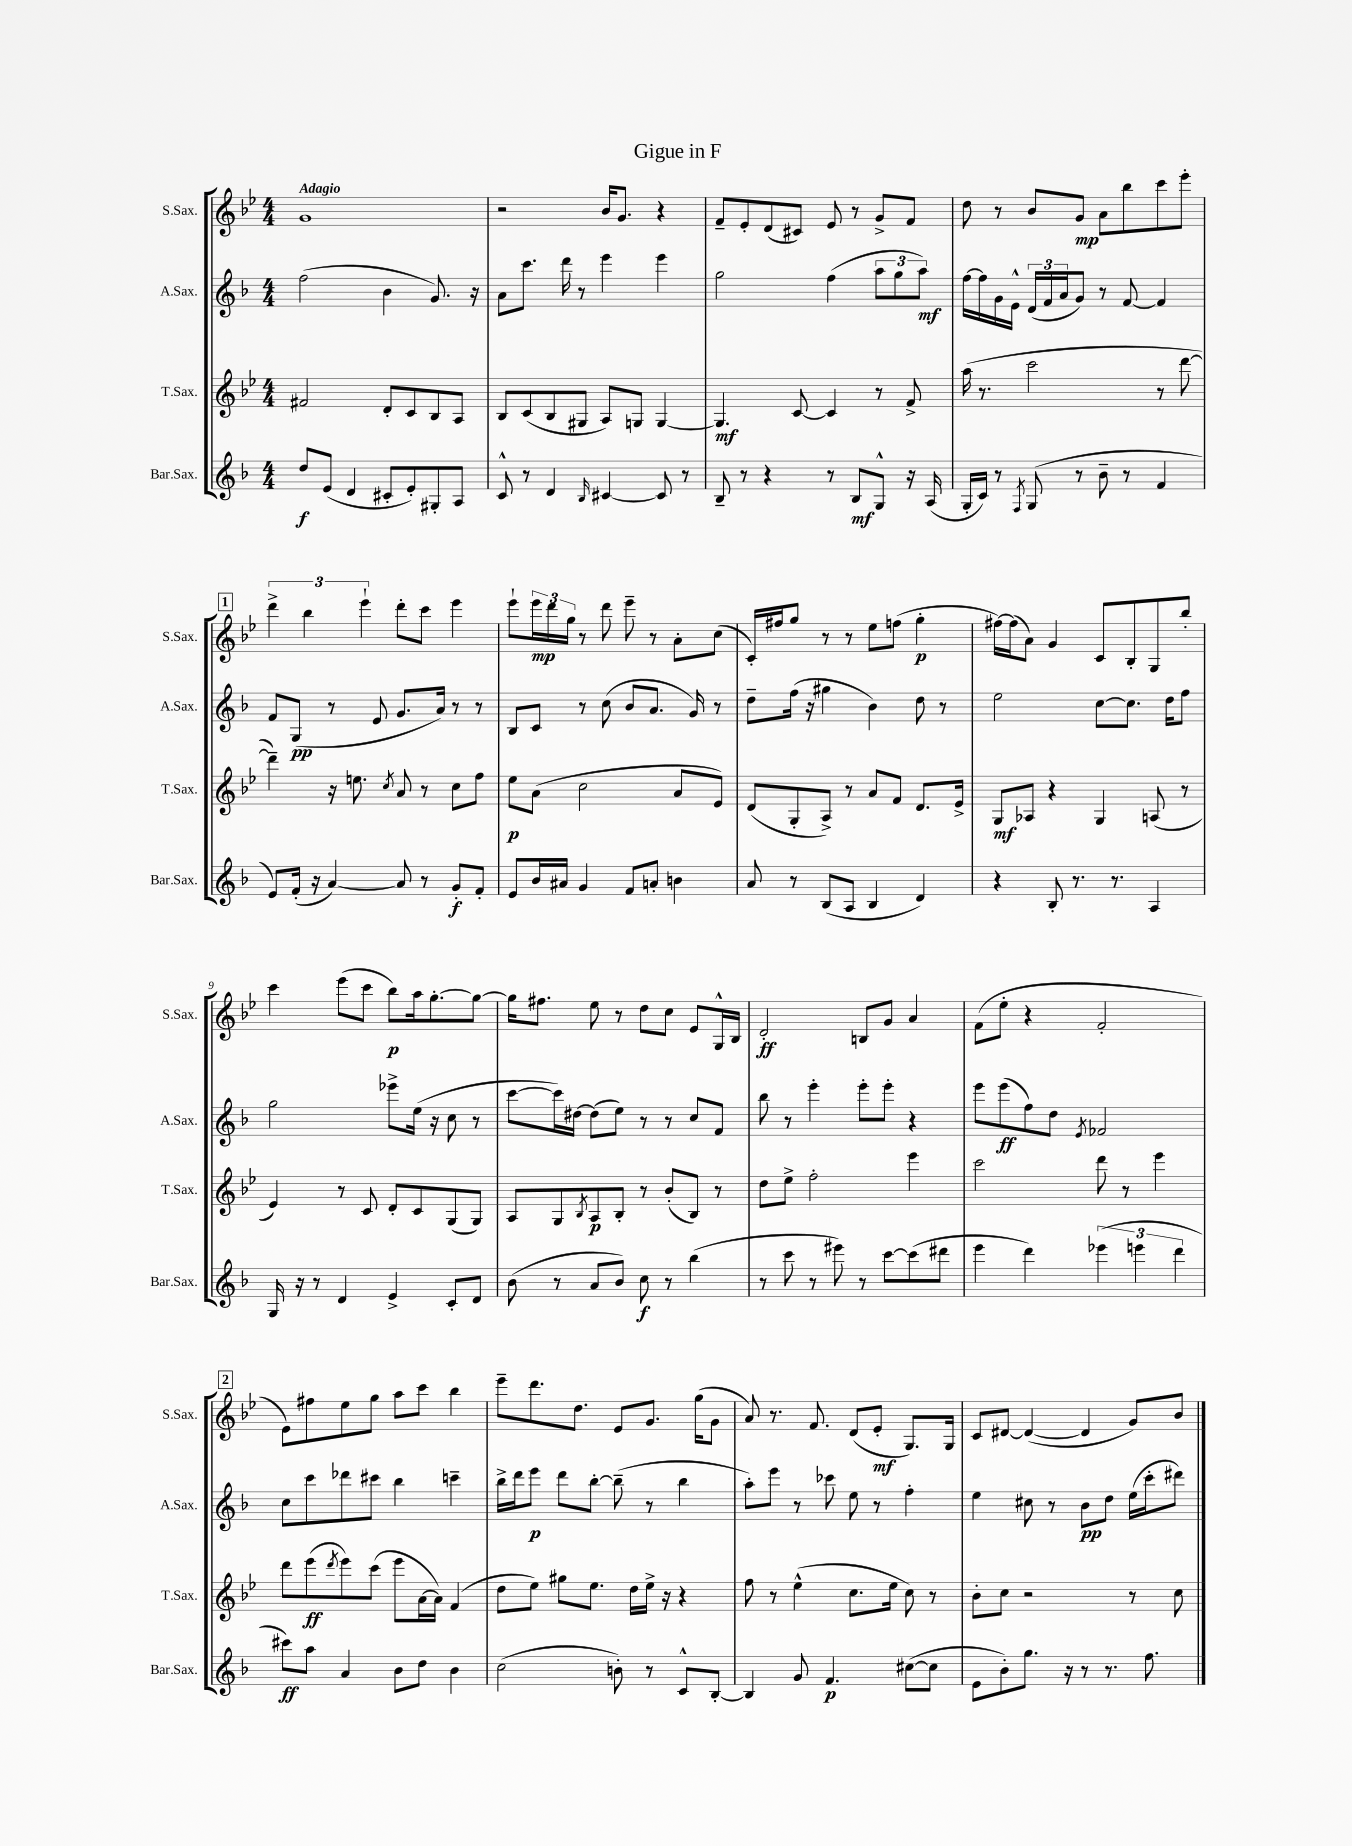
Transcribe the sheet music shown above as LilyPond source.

\header { title = "Gigue in F" }
<<
\new StaffGroup <<
\new Staff = "s0" \with { instrumentName = "S.Sax." shortInstrumentName = "S.Sax." } {
    \clef treble \key bes \major \numericTimeSignature \time 4/4 \tempo "Adagio"
    g'1 |
    r2 bes'16 g'8. r4 |
    f'8-- ees'8-. d'8( cis'8) ees'8 r8 g'8-> f'8 |
    d''8 r8 bes'8 g'8\mp a'8 bes''8 c'''8 ees'''8-. |
    \mark \markup { \box "1" } \tuplet 3/2 { d'''4-> bes''4 ees'''4-! } d'''8-. c'''8 ees'''4 |
    ees'''8-! \tuplet 3/2 { ees'''16\mp d'''16 g''16 } r8 d'''8 ees'''8-- r8 a'8-. c''8( |
    c'16-.) fis''16 g''8 r8 r8 ees''8 f''8( g''4-.\p |
    fis''16~) fis''16( a'8) g'4 c'8 bes8-. g8 bes''8-. |
    c'''4 ees'''8( c'''8 bes''8\p) a''16 g''8.~-. g''8~ |
    g''16 fis''8. ees''8 r8 d''8 c''8 ees'8 g16-^ bes16 |
    d'2-.\ff b8 g'8 a'4 |
    f'8( ees''8-. r4 f'2-. |
    \mark \markup { \box "2" } ees'8) fis''8 ees''8 g''8 a''8 c'''8 bes''4 |
    ees'''8-- d'''8. d''8. ees'8 g'8. g''16( g'8 |
    a'8) r8. f'8. d'8( ees'8-.\mf g8.) g16 |
    c'8 dis'8~ dis'4~( dis'4 g'8) bes'8 \bar "|." |
}
\new Staff = "s1" \with { instrumentName = "A.Sax." shortInstrumentName = "A.Sax." } {
    \clef treble \key f \major \numericTimeSignature \time 4/4
    f''2( bes'4 g'8.) r16 |
    a'8 c'''8. d'''16 r8 e'''4 e'''4 |
    g''2 f''4( \tuplet 3/2 { a''8 g''8 a''8\mf) } |
    f''16~ f''16 g'16 e'16-^ \tuplet 3/2 { d'16( f'16 a'16 } g'8) r8 f'8~ f'4 |
    \mark \markup { \box "1" } f'8 g8\pp( r8 e'8 g'8. a'16) r8 r8 |
    bes8 c'8 r8 c''8( bes'8 a'8. g'16) r8 |
    d''8-- f''16( r16 gis''4 bes'4) d''8 r8 |
    e''2 c''8~ c''8. d''16 f''8 |
    g''2 ees'''8-> e''16( r16 c''8 r8 |
    c'''8~ c'''16) dis''16~ dis''8( e''8) r8 r8 c''8 f'8 |
    bes''8 r8 e'''4-. e'''8-. e'''8-. r4 |
    e'''8 e'''8\ff( f''8) d''8 \acciaccatura { e'8 } fes'2 |
    \mark \markup { \box "2" } c''8 c'''8 des'''8 cis'''8 bes''4 c'''4-- |
    bes''16-> d'''16 e'''8\p d'''8 bes''8~-. bes''8--( r8 bes''4 |
    a''8-.) e'''8 r8 ces'''8 e''8 r8 f''4-. |
    e''4 cis''8 r8 bes'8\pp d''8 e''16( c'''16-. dis'''8) \bar "|." |
}
\new Staff = "s2" \with { instrumentName = "T.Sax." shortInstrumentName = "T.Sax." } {
    \clef treble \key bes \major \numericTimeSignature \time 4/4
    fis'2 d'8-. c'8 bes8 a8 |
    bes8 c'8( bes8 gis8 a8) g8 g4~ |
    g4.\mf c'8~ c'4 r8 f'8-> |
    a''16( r8. c'''2 r8 d'''8~ |
    \mark \markup { \box "1" } d'''4--) r16 e''8. \acciaccatura { c''8 } a'8 r8 c''8 f''8 |
    ees''8\p a'8( c''2 a'8 ees'8) |
    d'8( g8-. a8->) r8 a'8 f'8 d'8. ees'16-> |
    g8\mf aes8 r4 g4 a8( r8 |
    ees'4) r8 c'8 d'8-. c'8 g8( g8) |
    a8 g8 \acciaccatura { bes8 } a8\p bes8-. r8 bes'8-.( bes8) r8 |
    d''8 ees''8-> f''2-. ees'''4 |
    c'''2 d'''8 r8 ees'''4 |
    \mark \markup { \box "2" } d'''8 ees'''8\ff( \acciaccatura { d'''8 } ees'''8) c'''8( ees'''8 a'16~ a'16) f'4( |
    d''8 ees''8) gis''8 ees''8. d''16 ees''16-> r16 r4 |
    f''8 r8 ees''4-^( c''8. ees''16 c''8) r8 |
    bes'8-. c''8 r2 r8 c''8 \bar "|." |
}
\new Staff = "s3" \with { instrumentName = "Bar.Sax." shortInstrumentName = "Bar.Sax." } {
    \clef treble \key f \major \numericTimeSignature \time 4/4
    d''8\f e'8( d'4 cis'8-. e'8-.) gis8-. a8 |
    c'8-^ r8 d'4 \grace { bes16 } cis'4~ cis'8 r8 |
    bes8-- r8 r4 r8 bes8\mf g8-^ r16 a16( |
    g16-. c'16) r8 \acciaccatura { f8 } g8( r8 bes'8-- r8 f'4 |
    \mark \markup { \box "1" } e'8) f'16-.( r16 a'4~) a'8 r8 g'8-.\f f'8-. |
    e'8 bes'16 ais'16 g'4 f'8 a'8-. b'4 |
    a'8 r8 bes8( a8 bes4 d'4) |
    r4 bes8-. r8. r8. a4 |
    g16 r16 r8 d'4 e'4-> c'8-. d'8 |
    bes'8( r8 a'8 bes'8) c''8\f r8 bes''4( |
    r8 c'''8 r8 eis'''8) r8 c'''8~ c'''8( dis'''8 |
    e'''4 d'''4) \tuplet 3/2 { ees'''4( e'''4 d'''4 } |
    \mark \markup { \box "2" } cis'''8\ff) a''8 a'4 bes'8 d''8 bes'4 |
    c''2( b'8-.) r8 c'8-^ bes8~-. |
    bes4 g'8 f'4.\p cis''8~( cis''8 |
    e'8 bes'8-.) g''8. r16 r8 r8. f''8. \bar "|." |
}
>>
>>
